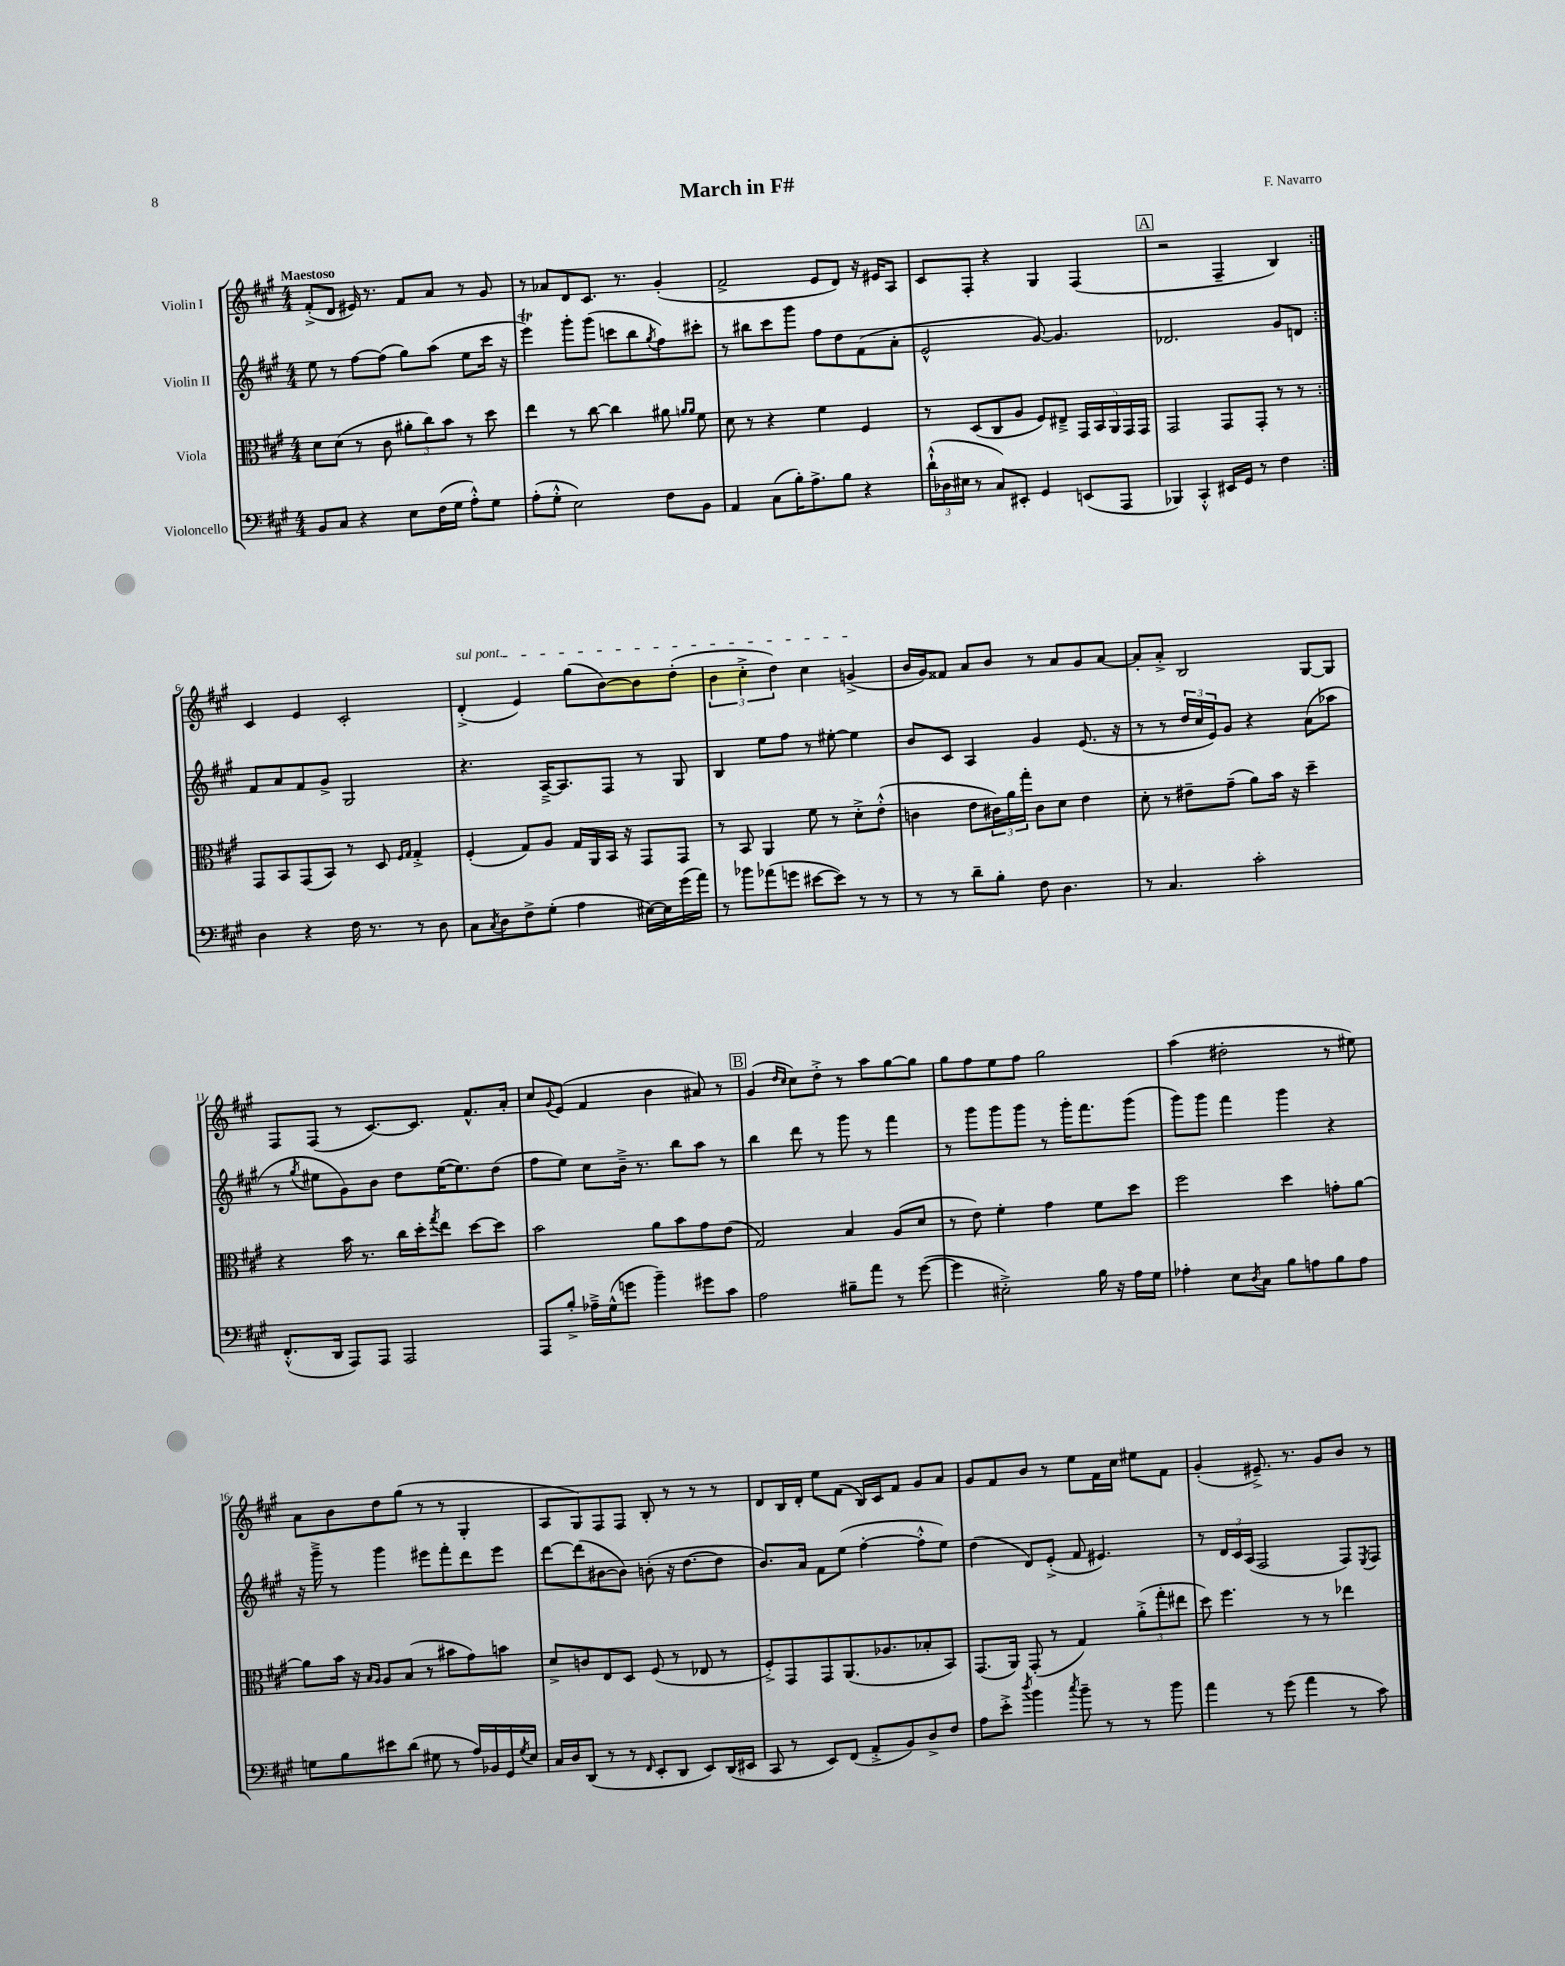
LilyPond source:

\header { title = "March in F#" composer = "F. Navarro" }
<<
\new StaffGroup <<
\new Staff = "s0" \with { instrumentName = "Violin I" } {
    \clef treble \key a \major \numericTimeSignature \time 4/4 \tempo "Maestoso"
    \repeat volta 2 { fis'8-.->( d'8 eis'16) r8. fis'8 a'8 r8 gis'8 |
    r8 aes'8 d'8 cis'8. r8. gis'4-.( |
    fis'2-> e'8 d'8) r16 eis'16 a8 |
    cis'8 fis8-. r4 gis4 fis4( |
    \mark \markup { \box "A" } r2 fis4-- b4) | }
    cis'4 e'4 cis'2-. |
    \once \override TextSpanner.bound-details.left.text = \markup { \italic "sul pont." } d'4-.->\startTextSpan( e'4) gis''8( b'8~) b'8 d''8-.( |
    \tuplet 3/2 { b'4 cis''4-.-> d''4) } cis''4 g'4->\stopTextSpan( |
    b'16 gis'16) fisis'8 a'8 b'8 r8 a'8 gis'8 a'8~ |
    a'8-. a'8-.-> b2 gis8~ gis8 |
    fis8 fis8( r8 cis'8.~) cis'8. fis'8.-^ a'16-. |
    cis''8 \appoggiatura { gis'8 } e'8( fis'4 b'4 ais'8) r8 |
    \mark \markup { \box "B" } gis'4( \grace { d''16 cis''16 } cis''8) d''8-.-> r8 a''8 gis''8~ gis''8 |
    gis''8 fis''8 e''8 fis''8 gis''2 |
    a''4( dis''2-. r8 eis''8) |
    a'8 b'8 d''8 gis''8( r8 r8 gis4-. |
    a8 gis8) fis8 fis8 b8-. r8 r8 r8 |
    d'8 b16 d'16-. e''8 fis'8( b16) cis'16 fis'8 gis'8 a'8 |
    gis'8 fis'8 b'8 r8 e''8 fis'16 cis''16 eis''8 fis'8 |
    gis'4-.( eis'8.--->) r8. gis'8 b'8 r8 \bar "|." |
}
\new Staff = "s1" \with { instrumentName = "Violin II" } {
    \clef treble \key a \major \numericTimeSignature \time 4/4
    \repeat volta 2 { e''8 r8 fis''8~ fis''8( gis''8) a''8( e''8 cis'''16 r16 |
    e'''4\trill) gis'''8-. gis'''8( c'''8 b''8 \acciaccatura { gis''8 } fis''8) cis'''8-. |
    r8 bis''8 cis'''8 gis'''8 fis''8 d''8 fis'8( a'8-. |
    e'2-^ gis'8~) gis'4. |
    \mark \markup { \box "A" } des'2. gis'8 d'8 | }
    fis'8 a'8 fis'8 gis'8-> gis2 |
    r4. a16~---> a8. fis8 r8 gis8 |
    b4 e''8 fis''8 r8 eis''8~-. eis''4 |
    b'8 cis'8 a4 gis'4 e'8.( r16 |
    r8 r8 \tuplet 3/2 { d''16 cis''16 e'16) } gis'8 r4 a'8( aes''8 |
    r8 \acciaccatura { gis''8 } eis''8 gis'8) b'8 d''8 eis''16~( eis''8.) d''8( |
    fis''8 e''8) cis''8 b'16---> r8. b''8 a''8 r8 |
    \mark \markup { \box "B" } b''4 d'''8 r8 gis'''8 r8 fis'''4 |
    r8 gis'''8 gis'''8 gis'''8 r8 gis'''16-. fis'''8. gis'''8( |
    gis'''8) gis'''8 fis'''4 gis'''4 r4 |
    r16 gis'''16---> r8 gis'''4 eis'''8 fis'''8-. d'''8 eis'''8 |
    d'''8~ d'''8( bis'8~ bis'8) b'8-.( r16 d''8.~ d''8 |
    b'8.) a'16 fis'8 e''8( fis''4~-. fis''8-.-^ e''8) |
    d''4( d'8) e'8-.->( fis'8 eis'4.) |
    r8 \tuplet 3/2 { d'16 cis'16 a16( } fis2 fis8) \acciaccatura { e8 } fis8 \bar "|." |
}
\new Staff = "s2" \with { instrumentName = "Viola" } {
    \clef alto \key a \major \numericTimeSignature \time 4/4
    \repeat volta 2 { d'8 d'8( r8 cis'8 \tuplet 3/2 { ais'8-. cis''8) b'8 } r8 d''8 |
    e''4 r8 cis''8~ cis''4 ais'8 \grace { a'16 a'16 } fis'8 |
    d'8 r8 r4 fis'4 fis4 |
    r8 d8( cis8 a8 fis8) eis8---> \tuplet 5/4 { gis,16 b,16 a,16 gis,16 gis,16 } |
    \mark \markup { \box "A" } gis,2 gis,8 gis,8-. r8 r8 | }
    gis,8 b,8 gis,8( b,8) r8 d8 \grace { fis16 gis16 } gis4-.-> |
    fis4-.( gis8) a8 gis16 a,16 b,16 r16 gis,8 gis,8 |
    r8 b,8 a,4 fis'8 r8 d'8-.-> e'8-.-^( |
    c'4 e'8 \tuplet 3/2 { cis'16) a'16 gis''16-. } cis'8 d'8 e'4 |
    d'8-. r8 eis'8-- gis'8--( a'8) b'16 r16 d''4-- |
    r4 b'16 r8. cis''16 d''16-. \acciaccatura { gis''8 } e''8 d''8~ d''8 |
    b'2 a'8 b'8 gis'8 e'8( |
    \mark \markup { \box "B" } gis2) b4 a8( d'8 |
    r8 e'8) fis'4-. gis'4 fis'8 d''8 |
    fis''2 d''4 g'8-. a'8~ |
    a'8 b'16 r16 \grace { b16 a16 } a8 b8( r8 bis'8 gis'8) b'8 |
    d'8-> c'8 e8 d8 fis8( r8 ees8 r8 |
    fis8-.->) gis,8 gis,8 a,8.( aes8. bes8-. b,8) |
    gis,8.( a,16) gis,8-.( r8 gis4) \tuplet 3/2 { a'8-.->( gis''8-. eis''8 } |
    d''8) fis''4. r8 r8 ees''4 \bar "|." |
}
\new Staff = "s3" \with { instrumentName = "Violoncello" } {
    \clef bass \key a \major \numericTimeSignature \time 4/4
    \repeat volta 2 { b,8 cis8 r4 e8 fis16( gis16 a8-.-^) gis8 |
    a8-.( gis8-.-^ e2) fis8 b,8 |
    a,4 cis8( b16-.) a8.-> b8 r4 |
    \tuplet 3/2 { d'16-!-^( des16 eis16 } r8 cis8) eis,8-. gis,4 e,8( a,,8 |
    \mark \markup { \box "A" } bes,,4) cis,4-.-^ eis,16 gis,16 r8 fis4 | }
    d4 r4 fis16 r8. r8 d8 |
    cis8 \acciaccatura { cis8 } d8 fis8-> gis8-.( a4 eis16~) eis16 gis'16( a'16) |
    r8 bes'8 aes'8( g'8 eis'8~ eis'8) r8 r8 |
    r8 r8 d'8-- b8-. fis8 d4. |
    r8 cis4. cis'2-. |
    fis,8.-.-^( d,16 a,,8) a,,8 a,,2 |
    a,,8 b8-.-> aes16---> gis16-^( g'8 b'4--) gis'8 cis'8 |
    \mark \markup { \box "B" } a2 bis8-- a'8 r8 gis'8~( |
    gis'4 eis2-.->) b16 r16 a16 gis16 |
    aes4-. e8 \acciaccatura { d8 } cis8 b8 a8 b8 a8 |
    g8 b8 eis'8 d'8( gis8 r8 a16) bes,16 gis,16 \acciaccatura { gis8 } e16 |
    cis16 d16 d,8( r8 r8 \grace { fis,16 } e,8-. d,8 e,8) d,16( eis,16 |
    cis,8 r8 e,8) fis,8( a,8-.-> b,8) d8-> fis8 |
    a8 e'8-.-> \acciaccatura { d''8 } b'4 \acciaccatura { cis''8 } b'8-- r8 r8 b'8 |
    a'4 r8 gis'8( a'4 r8 cis'8) \bar "|." |
}
>>
>>
